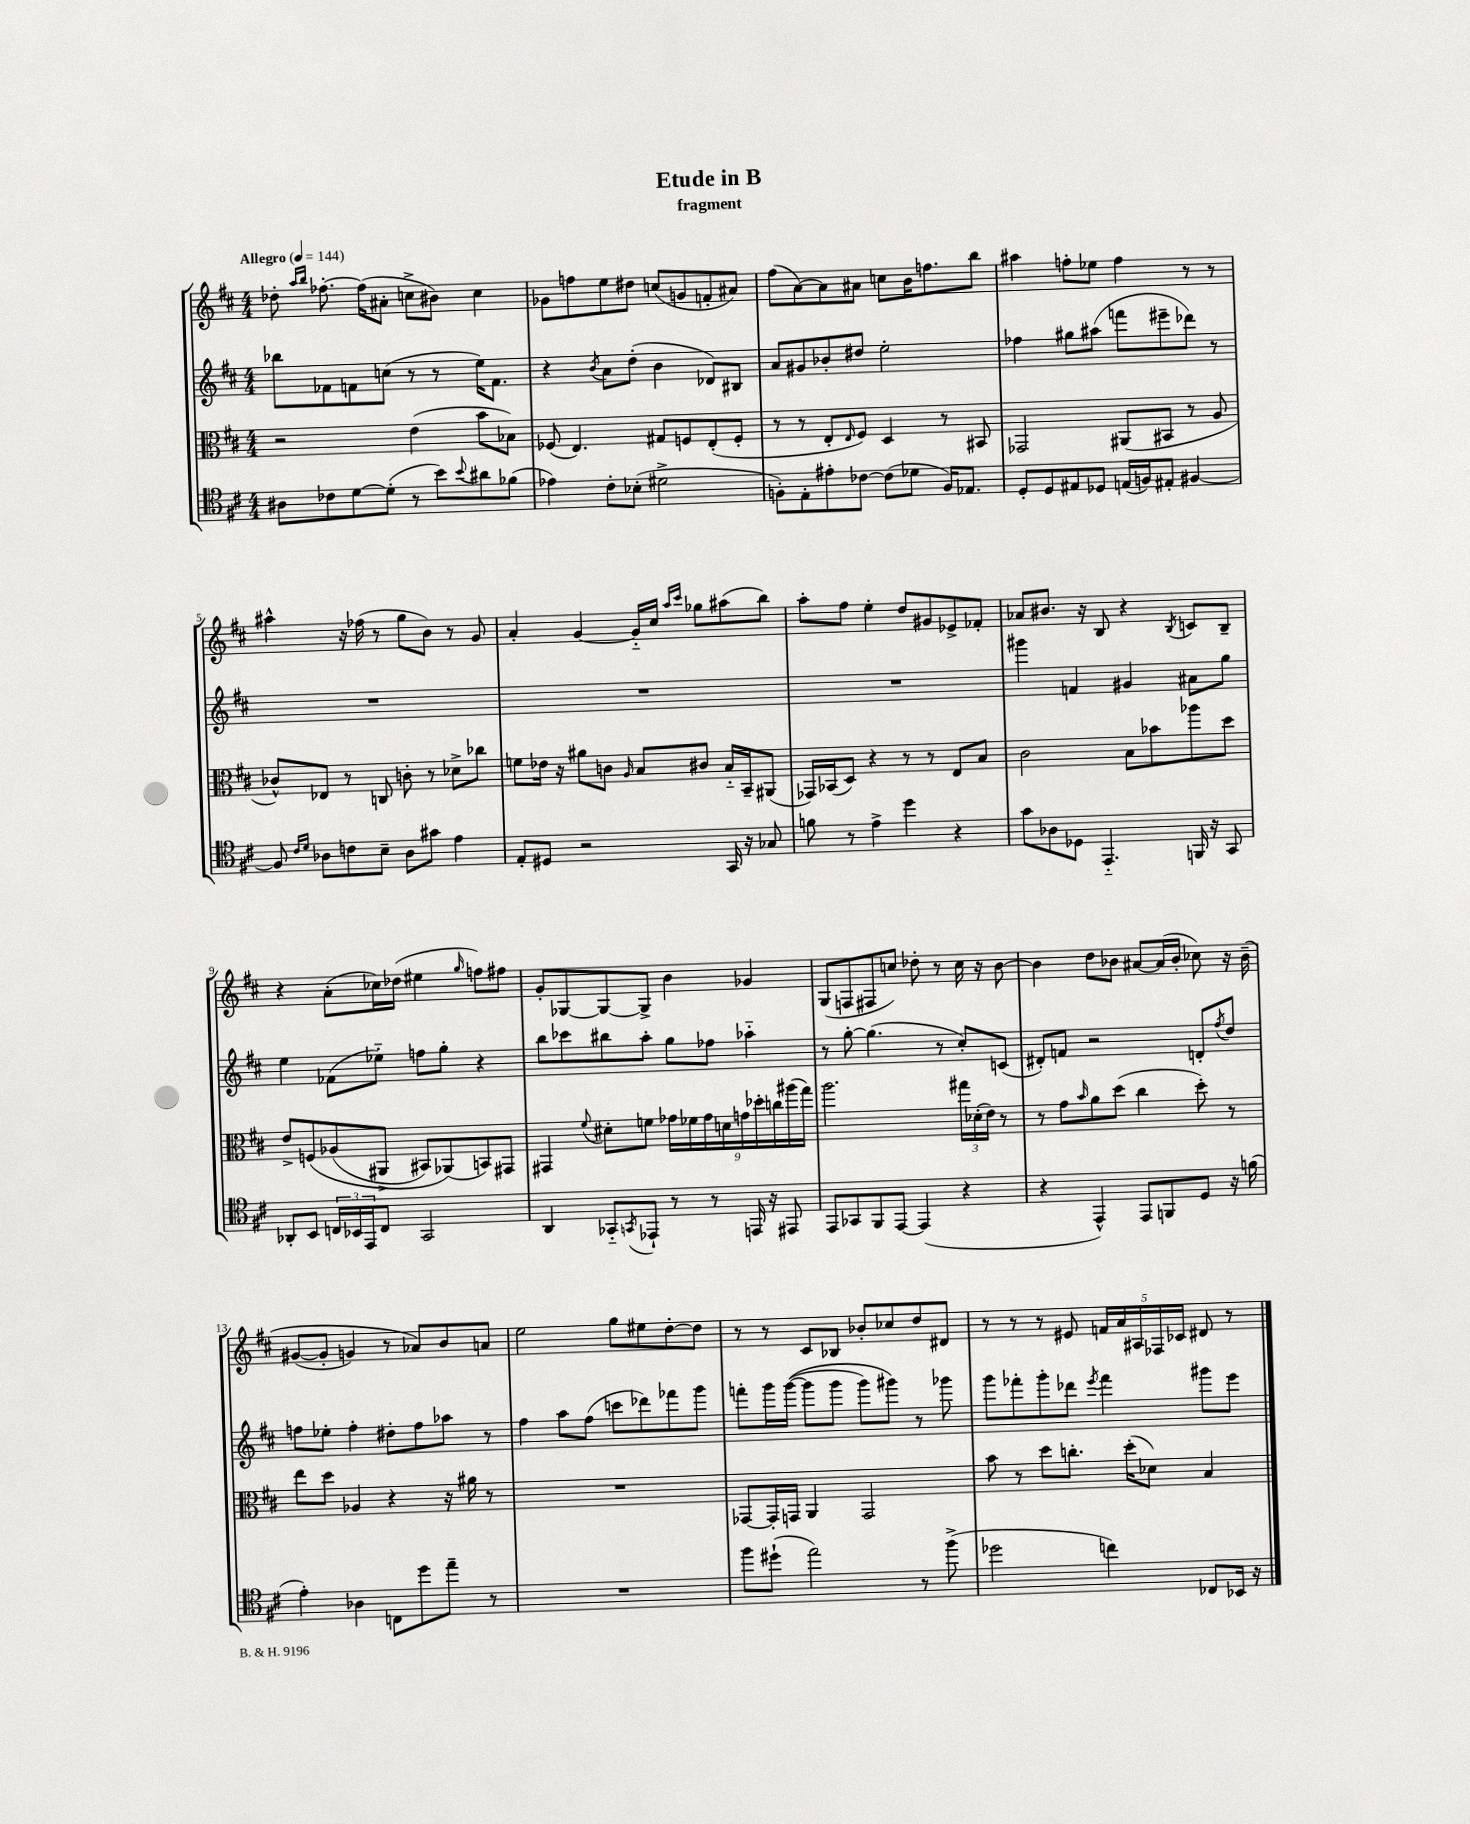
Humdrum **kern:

**kern	**kern	**kern	**kern
*staff4	*staff3	*staff2	*staff1
*clefC4	*clefC3	*clefG2	*clefG2
*k[f#c#]	*k[f#c#]	*k[f#c#]	*k[f#c#]
*M4/4	*M4/4	*M4/4	*M4/4
*MM144	*MM144	*MM144	*MM144
8A#	2r	8bb-	8dd-'
.	.	.	16qqaa
.	.	.	16qqbb
8c-	.	8f-	[8.ff-'
[8d	.	8f	.
.	.	.	(16ff-]
(8d']	.	(8cc	8a#'
8r	(4e	8r	8cc^
8b)	.	8r	8b#)
8qqb	.	.	.
8a#	8b	16ee)	4cc
.	.	8.f	.
(8f-	8B-)	.	.
=	=	=	=
4e-)	(8F-	4r	8g-
.	4.E)	.	8ff
.	.	8qb	.
8c#'	.	8a	8ee
(8B-'	.	(8dd'	8dd#
2d#^	8G#	4b	(8cc
.	8F	.	8g
.	(8E'	8d-)	8f'
.	8F'	8B#	8a#)
=	=	=	=
8F')	8r	8a	(8ff#
8E'	8r	8g#	[8a)
8e#'	8E'	8b-'	8a]
.	16qqE	.	.
[8c-	8F#)	8dd#	8a#
(8c-]	4D	2ee'	8cc
8d-	.	.	16b
.	.	.	8.ff
16F)	8r	.	.
8.E-	.	.	.
.	8BB#	.	8bb
=	=	=	=
8D'	2GG-	4ff-	4aa#
8D	.	.	.
8E#	.	8gg#	8ff'
8D-	.	(8aa#	8ee-
(16E	(8AA#	8fff	4ff
16F)	.	.	.
8E#'	8BB#	8eee#~	.
[4F#	8r	8ddd-)	8r
.	8A	8r	8r
=	=	=	=
8F#]	8c-^^)	1r	4aa#^^
16qqc#	.	.	.
16qqd	.	.	.
8A-	8E-	.	.
8c	8r	.	16r
.	.	.	(16ff-
8B~	8C	.	8r
8A-	8c'	.	8gg
8g#	8r	.	8b)
4e	8d-^	.	8r
.	8cc-	.	8g
=	=	=	=
8E'	8f	1r	4a'
8D#	16e-	.	.
.	16r	.	.
2r	8a#	.	[4g
.	8c	.	.
.	16qqA	.	.
.	8B	.	16g'~]
.	.	.	16cc#
.	.	.	16qqaa
.	.	.	16qqccc#
.	8c#	.	8gg-
16GG	16B'~	.	(8aa#
16r	16BB~	.	.
8G-	(8AA#	.	8bb)
=	=	=	=
8f	16GG-)	1r	8aa'
.	(16BB-	.	.
8r	8D)	.	8ff#
4e^	4r	.	4ee'
4dd	8r	.	8dd
.	8r	.	8g#
4r	8E	.	8e-^
.	8B	.	8f-'
=	=	=	=
8g	2c#	4ggg#	8a-
8A-	.	.	8.b#
8D-	.	4f	.
.	.	.	16r
4.EE'~	.	.	8B
.	8B	4g#	4r
.	8b-	.	.
.	.	.	8qB
16FF	8aa-	8a#	8c
16r	.	.	.
8GG	8dd	8gg	8B~
=	=	=	=
8AA-'	8e^	4ee	4r
8BB	&(8F	.	.
24C	(8A-	(8f-	(8a'
24BB-	.	.	.
24EE	.	.	.
8C	8AA#^	8ee-'~)	16cc-)
.	.	.	(16dd-
2GG	8BB#)	8ff	4ee#
.	(8AA-&)	8gg'	.
.	.	.	16qqgg
.	8BB)	4r	8ff)
.	8GG#	.	8ff#
=	=	=	=
4AA	4GG#	8bb	8g'
.	.	8ccc-	[8G-
.	8qqf#	.	.
8GG-'~	8d#'	8bb#	8G-_
8qGG	.	.	.
8EE-`	8f	8aa'	8G-^]
8r	18g-	8gg	4b
.	18f-	.	.
.	18g-	.	.
8r	.	8ff-	.
.	18d	.	.
.	18g	.	.
16EE	.	4aa-'~	4g-
.	18dd-'	.	.
16r	.	.	.
.	18cc	.	.
8EE#	.	.	.
.	(18aa#	.	.
.	18gg)	.	.
=	=	=	=
8EE	2.aa	8r	(8G
8GG-	.	[8gg'	8F
8FF#	.	(4.gg]	8F#
[8EE	.	.	8cc)
(4EE]	.	.	8dd-'
.	.	8r	8r
4r	24gg#	8cc#')	16cc
.	(24d-'	.	.
.	.	.	16r
.	24e)	.	.
.	8r	(8c	[8b
=	=	=	=
4r	8r	8d#')	4b]
.	8g	8f	.
.	16qqb	.	.
4EE^^)	8a	2r	8dd
.	(8dd	.	8b-
8EE	4cc#	.	[8a#
8FF	.	.	(16a#]
.	.	.	16b-'
8D	8dd')	8d'	8cc-)
.	.	8qff#	.
16r	8r	8dd	16r
(16f	.	.	&(16b-~
=	=	=	=
4e')	8ee	8ff	([8g#
.	8dd	8ee-'	8g#']
4A-	4A-	4ff'	4g)
8C	4r	8dd#'	8r
8dd	.	8ff	8a-&)
8ee~	16r	8aa-	8b
.	16a#	.	.
8r	8r	8r	8a
=	=	=	=
1r	1r	4ff#	2ee
.	.	8aa	.
.	.	(8ff#	.
.	.	8ccc	8gg
.	.	8ddd-)	8ee#
.	.	8fff-	[8dd'
.	.	8ggg	8dd]
=	=	=	=
8ff#	[8GG-	8fff'	8r
(8dd#`	16GG-']	16ggg	8r
.	16GG	&(([16ggg	.
2ee)	4AA	8ggg]	8c#
.	.	8ggg	8B-
.	2GG	8ggg)	8b-'
.	.	8ggg#&)	8cc-
8r	.	8r	8dd
(8ff#^	.	8ggg-	8d#
=	=	=	=
2dd-	8b	8ggg	8r
.	8r	8fff-'	8r
.	8dd	8ggg'	8r
.	8.cc'	8ddd-	8e#
.	.	8qeee	.
4cc)	.	4fff-	20f
.	.	.	20a
.	(16dd'	.	.
.	.	.	20A#
.	8d-)	.	.
.	.	.	20F-
.	.	.	20c-
8C-	4B	8ggg#	8d#
16BB-	.	8eee	8r
16r	.	.	.
==	==	==	==
*-	*-	*-	*-
